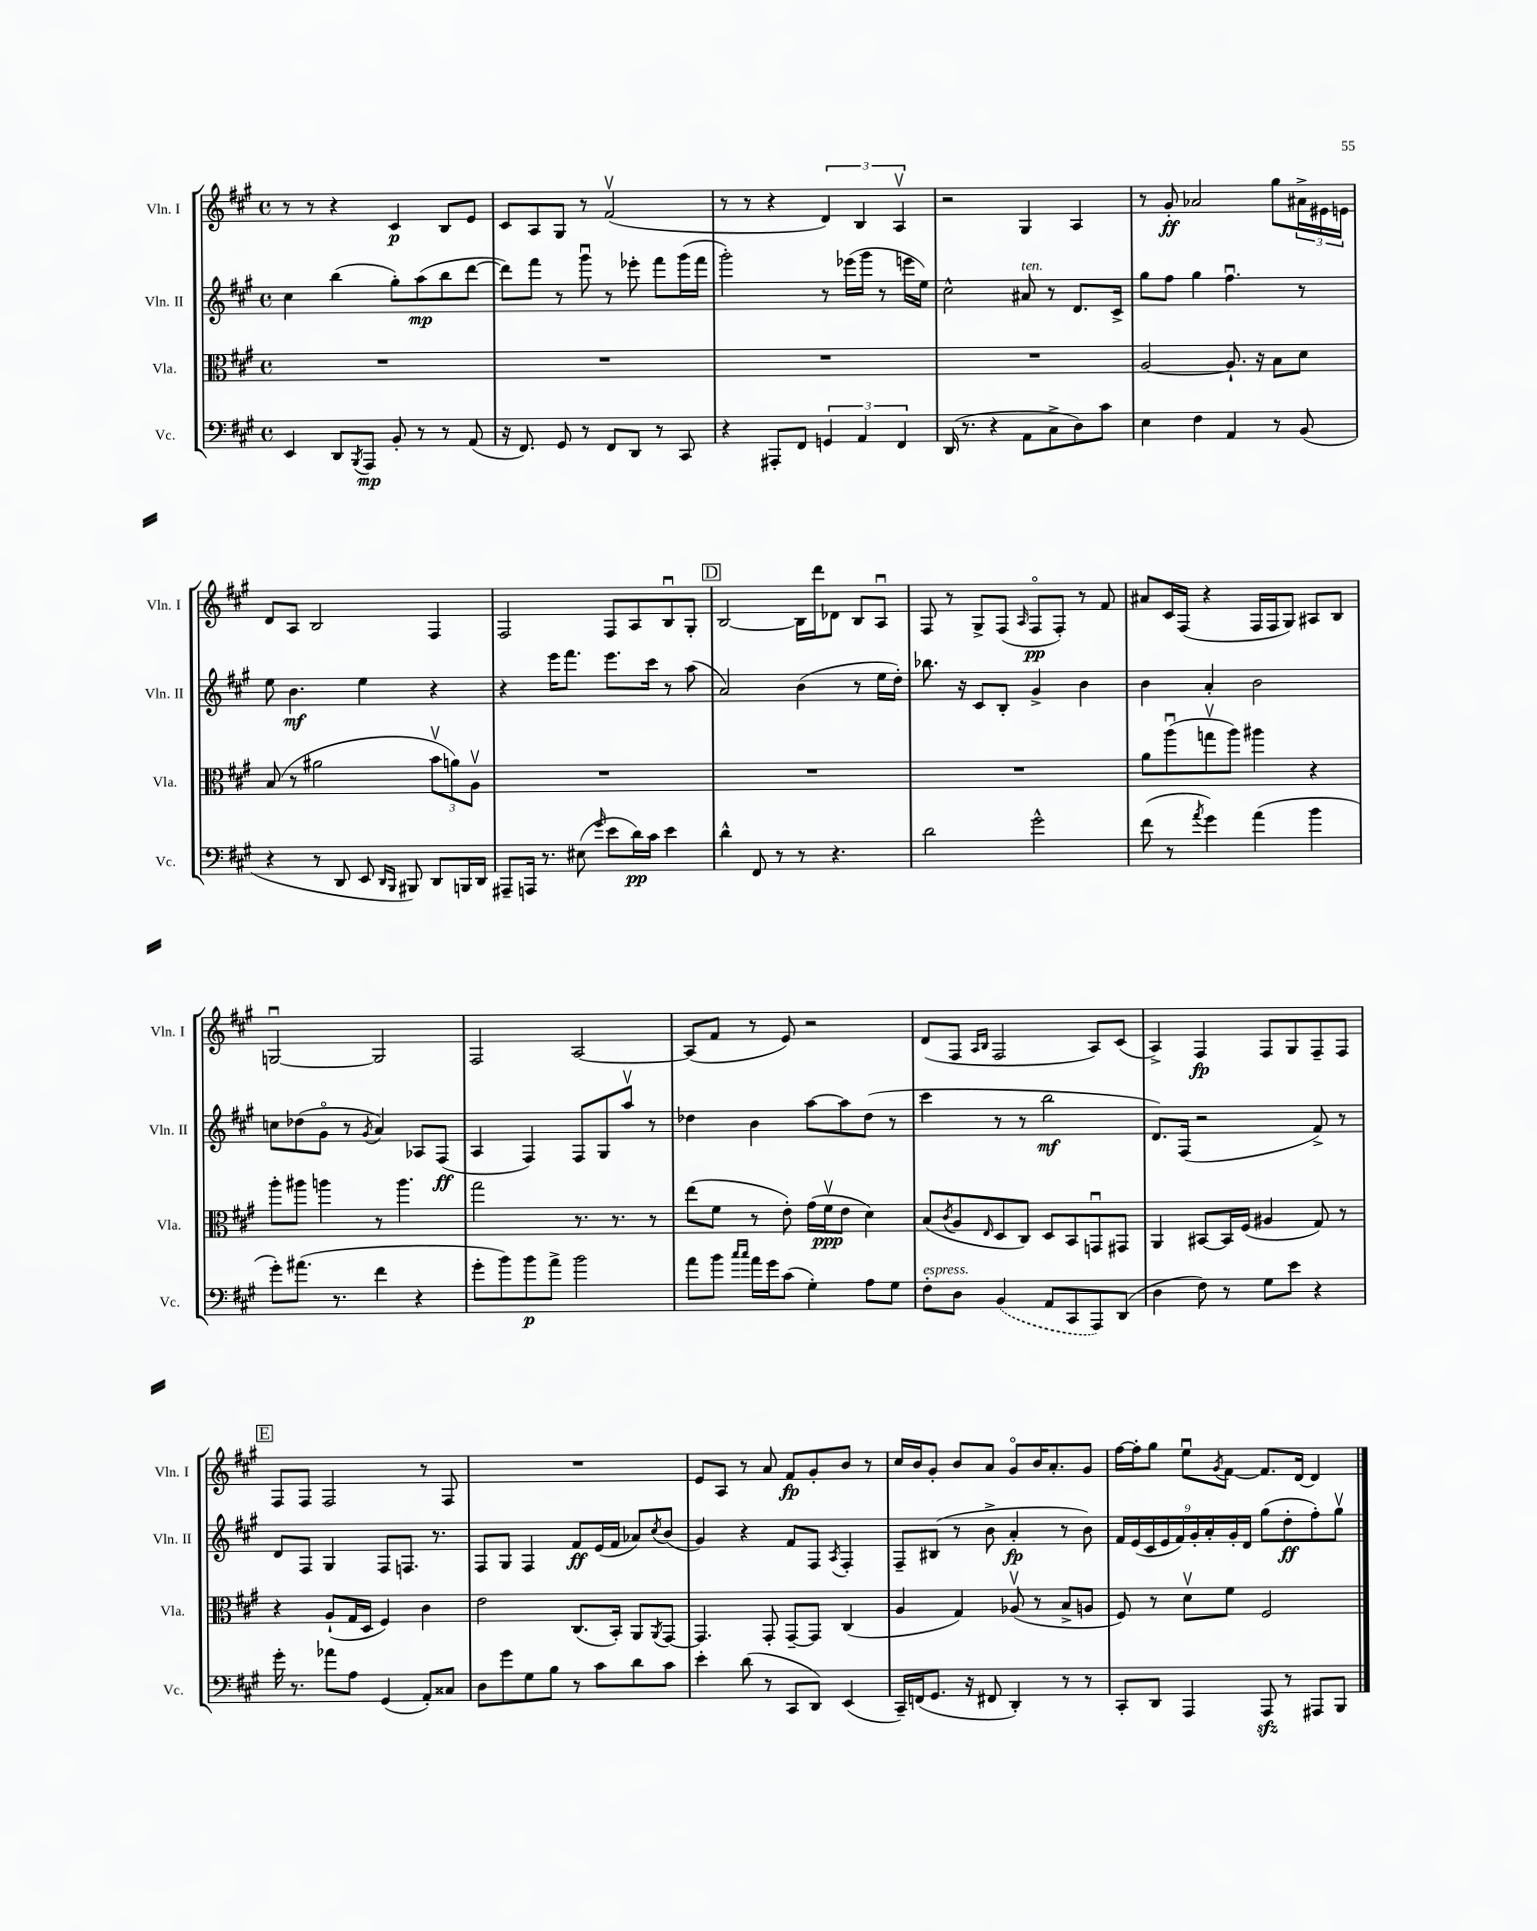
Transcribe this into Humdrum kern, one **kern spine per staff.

**kern	**kern	**kern	**kern
*staff4	*staff3	*staff2	*staff1
*clefF4	*clefC3	*clefG2	*clefG2
*k[f#c#g#]	*k[f#c#g#]	*k[f#c#g#]	*k[f#c#g#]
*M4/4	*M4/4	*M4/4	*M4/4
*met(c)	*met(c)	*met(c)	*met(c)
4EE	1r	4cc#	8r
.	.	.	8r
8DD	.	(4bb	4r
8qBBB	.	.	.
8AAA	.	.	.
8BB'	.	8gg#')	4c#
8r	.	(8aa	.
8r	.	8bb	8B
(8AA	.	[8ddd	8e
=	=	=	=
16r	1r	8ddd])	8c#
8.FF#)	.	.	.
.	.	8fff#	8A
8GG#	.	8r	8G#
8r	.	8ggg#u	8r
8FF#	.	8r	(2f#v
8DD	.	8eee-'	.
8r	.	8fff#	.
8CC#	.	(16ggg#	.
.	.	16fff#	.
=	=	=	=
4r	1r	2ggg#')	8r
.	.	.	8r
8AAA#'	.	.	4r
8FF#	.	.	.
6GG	.	8r	6d)
.	.	(16eee-	.
6AA	.	.	6B
.	.	16ggg#	.
.	.	8r	.
6FF#	.	.	6Av
.	.	16eee	.
.	.	16ee)	.
=	=	=	=
(16DD	1r	2cc#^^	2r
8.r	.	.	.
4r	.	.	.
8AA	.	8a#	4G#
8C#^	.	8r	.
8D)	.	8.d	4A
8c#	.	.	.
.	.	16c#^	.
=	=	=	=
4E	[2A	8gg#	8r
.	.	8ff#	8g#'
4F#	.	4gg#	2a-
4AA	8.A`]	4.ff#u	.
.	16r	.	.
8r	8B	.	8gg#
(8BB	8d	8r	24a#^
.	.	.	24e#
.	.	.	24e
=	=	=	=
4r	(8B	8ee	8d
.	8r	4.b	8A
8r	2a#	.	2B
8DD	.	.	.
8EE	.	4ee	.
16qqDD	.	.	.
16qqBBB	.	.	.
8BBB#)	.	.	.
8DD	12bv	4r	4F#
.	12a)	.	.
16BBB	.	.	.
.	12Av	.	.
16DD	.	.	.
=	=	=	=
8AAA#~	1r	4r	2F#
16AAA	.	.	.
8.r	.	.	.
.	.	16eee	.
.	.	8.fff#	.
(8E#	.	.	.
16qqg#	.	.	.
8e	.	8.eee	8F#
16d)	.	.	8A
16c#	.	16ccc#	.
4e	.	8r	8Bu
.	.	(8aa	8G#'
=	=	=	=
4d^^	1r	2a)	[2B
8FF#	.	.	.
8r	.	.	.
8r	.	(4b	16B]
.	.	.	16ddd
4.r	.	.	8d-
.	.	8r	8B
.	.	16ee	8Au
.	.	16dd')	.
=	=	=	=
2d	1r	8.bb-	8F#
.	.	.	8r
.	.	16r	.
.	.	8c#	8G#^
.	.	8B'	(8F#
.	.	.	16qqA
2g#^^	.	4g#^	8F#o
.	.	.	8F#')
.	.	4b	8r
.	.	.	8f#
=	=	=	=
(8f#	8a	4b	8a#
8r	(8aau	.	16c#
.	.	.	(16F#
8qa	.	.	.
4g#)	8ggv	4a'	4r
.	8aa)	.	.
(4a	4aa#	2b	16F#
.	.	.	16F#
.	.	.	8G#)
4b	4r	.	8A#
.	.	.	8B
=	=	=	=
8g#')	8aa'	8cc	[2Gu
(8.a#	8aa#	(8dd-	.
.	4aa	8g#o	.
8.r	.	.	.
.	.	8r	.
.	.	8qg#	.
4f#	8r	4a)	2G]
.	4.aa	.	.
4r	.	8A-	.
.	.	(8F#	.
=	=	=	=
8g#'	2gg#	4A	2F#
8b)	.	.	.
8b	.	4F#)	.
8a^	.	.	.
2b	8.r	8F#	[2A
.	.	8G#	.
.	8.r	.	.
.	.	8aav	.
.	8r	8r	.
=	=	=	=
8a	(8ee	4dd-	(8A]
8b	8f#	.	8f#
16qqcc#	.	.	.
16qqcc#	.	.	.
16a	8r	4b	8r
16g#	.	.	.
(8c#	8e')	.	8e)
4G#')	(16g#	[8aa	2r
.	16f#v	.	.
.	8e	8aa]	.
8A	4d)	(8dd-	.
8G#	.	8r	.
=	=	=	=
8F#'	(8B	4ccc#	(8d
.	8qc#	.	.
8D	8A	.	8F#
.	.	.	16qqA
.	16qqE	.	16qqB
(4BB	8D	8r	2F#
.	8C#)	8r	.
8AA	8D	2bb	.
8CC#	8BB	.	.
8AAA)	8GGu	.	8A)
(8DD	8GG#	.	(8c#
=	=	=	=
4D	4AA	8.d)	4A^)
.	.	(16F#	.
8F#)	[8BB#	2r	4F#
8r	16BB#]	.	.
.	(16F#	.	.
8G#	4A#	.	8F#
8e	.	.	8G#
4r	8G#)	8f#^)	8F#~
.	8r	8r	8F#
=	=	=	=
16g#'	4r	8d	8F#
8.r	.	.	.
.	.	8F#	8F#
8a-	(8A`	4G#	2F#
8A	16G#	.	.
.	16D	.	.
(4GG#	4F#)	8F#	.
.	.	8.F	.
8AA')	4c#	.	8r
.	.	8.r	.
8C##	.	.	8F#
=	=	=	=
8D	2e	8F#	1r
8g#	.	8G#	.
8G#	.	4F#	.
8B	.	.	.
8r	(8.C#	8f#	.
8c#	.	(16e	.
.	16BB')	16f#	.
8d	8AA	8a-)	.
.	8qAA	8qcc#	.
8c#	[8GG#	(8b	.
=	=	=	=
4e'	4.GG#]	4g#)	8e
.	.	.	8A
(8d	.	4r	8r
8r	8GG#'	.	8a
8CC#	[8GG#~	8f#	8f#
8DD)	8GG#]	8F#	8g#'
.	.	8qA	.
(4EE	(4C#	4F#'	8b
.	.	.	8r
=	=	=	=
16CC#~)	4A	8F#~	16cc#
(16FF	.	.	16b
8.GG#	.	(8B#	8g#'
.	4G#)	8r	8b
16r	.	.	.
8FF#	.	8b^	8a
4DD')	(8A-v	4a'	8g#o
.	8r	.	16b
.	.	.	8.a'
8r	8B^	8r	.
8r	8A	8b)	8g#
=	=	=	=
8CC#'	8F#)	18f#	[16ff#
.	.	(18e	.
.	.	.	16ff#']
.	.	18c#	.
8DD	8r	.	8gg#
.	.	18e	.
.	.	18f#)	.
4AAA	8dv	.	8eeu
.	.	18g#'	.
.	.	18a'	.
.	.	.	8qg#
.	8f#	.	[8f#
.	.	18g#'	.
.	.	18d	.
8AAA	2F#	(8gg#	8.f#]
8r	.	8dd'	.
.	.	.	[16d
8AAA#	.	8ff#')	4d]
8BBB	.	8gg#v	.
==	==	==	==
*-	*-	*-	*-
